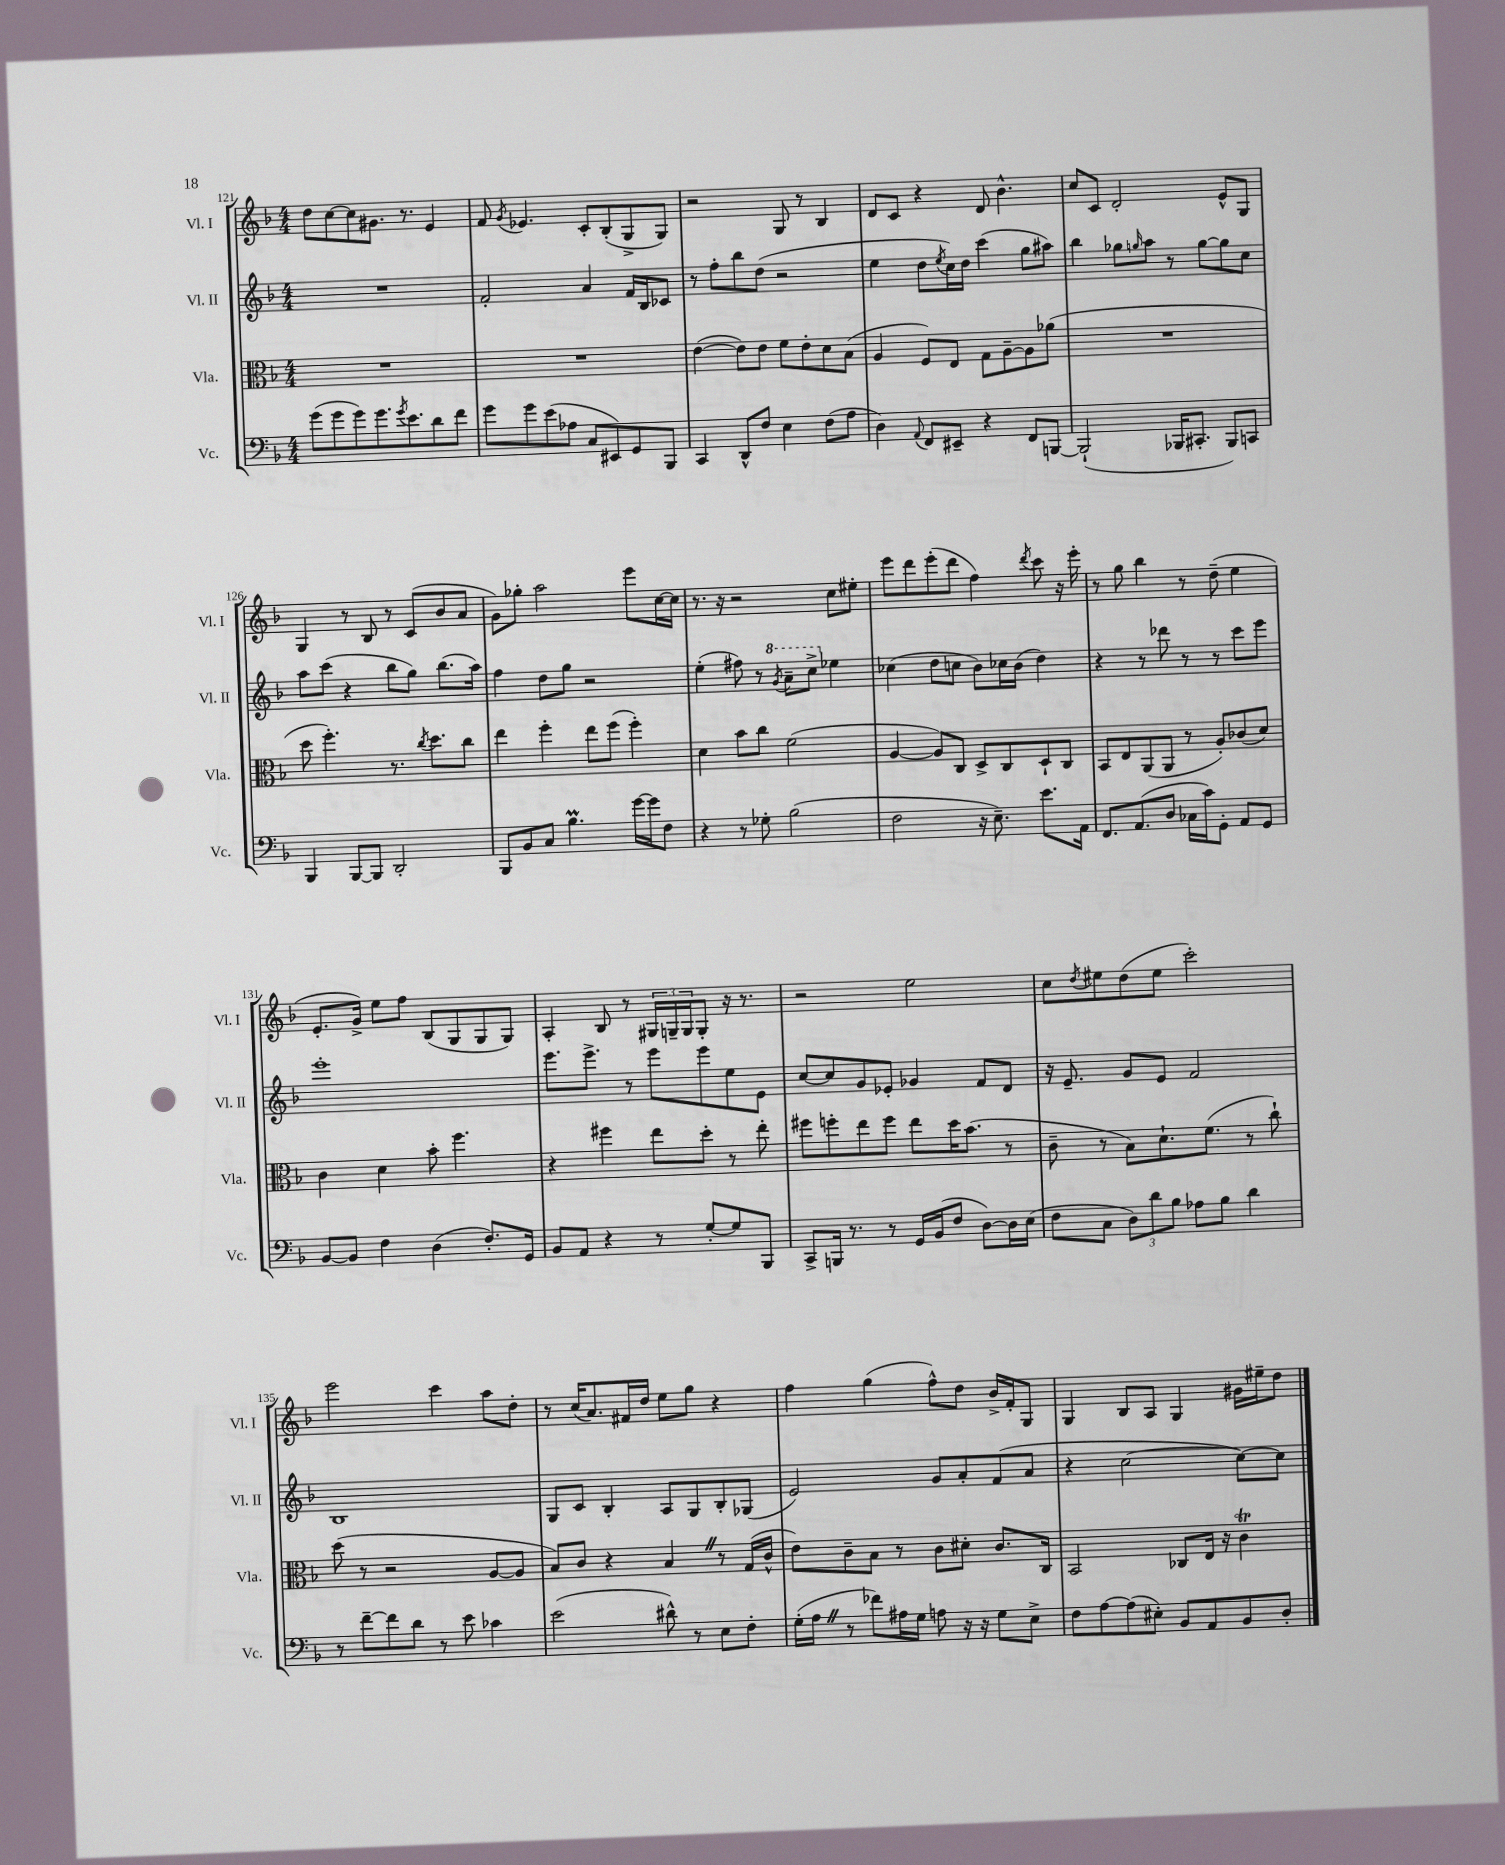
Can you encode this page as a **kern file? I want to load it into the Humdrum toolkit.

**kern	**kern	**kern	**kern
*staff4	*staff3	*staff2	*staff1
*clefF4	*clefC3	*clefG2	*clefG2
*k[b-]	*k[b-]	*k[b-]	*k[b-]
*M4/4	*M4/4	*M4/4	*M4/4
(8g	1r	1r	8dd
8g	.	.	[8cc
8g)	.	.	8cc]
8.g	.	.	8.g#
8qg	.	.	.
8.e	.	.	8.r
8d	.	.	4e
8f	.	.	.
=	=	=	=
8g	1r	2f'	8f
.	.	.	8qg
8g	.	.	4.e-
(8e	.	.	.
8A-	.	.	.
8C	.	4a	8c'
8EE#)	.	.	(8B-'
8GG	.	16f	8G^
.	.	16B-	.
8BBB-	.	8c-	8G)
=	=	=	=
4CC	([4e	8r	2r
.	.	8ff'	.
8DD^^	8e])	8bb-	.
8F	8e	(8dd	.
4E	8f	2r	8G
.	8e'	.	8r
(8F	8d	.	4B-
8A	(8B-	.	.
=	=	=	=
4D)	4A	4ee	8d
.	.	.	8c
8qqAA	.	.	.
8FF	8F)	8dd	4r
.	.	8qee	.
8EE#~	8E	16cc)	.
.	.	16dd	.
4r	8G	(4ccc	8d
.	[8A~	.	4.b-^^
8FF	8A]	8gg	.
[8BBB	(8a-	8aa#)	.
=	=	=	=
(2BBB`]	1r	4bb-	8cc
.	.	.	8c
.	.	8gg-	2d'
.	.	16qqgg	.
.	.	8aa	.
16BBB-	.	8r	.
8.CC#'	.	.	.
.	.	[8gg	.
8BBB-)	.	8gg]	8e^^
8CC	.	8cc	8G
=	=	=	=
4BBB-	8dd	8aa	4G
.	4.ff')	(8ccc	.
[8BBB-	.	4r	8r
8BBB-]	.	.	8B-
2DD'	8.r	8bb-	8r
.	.	8gg)	(8c
.	8qcc	.	.
.	8.dd	.	.
.	.	(8.bb-	8b-
.	8cc	.	8a
.	.	16aa)	.
=	=	=	=
8BBB-	4ee	4ff	8g)
8BB-	.	.	8gg-'
8C	4ff'	8dd	2aa
4.B-	.	8gg	.
.	8ee	2r	.
.	(8ff	.	.
[16g	4ff')	.	8eee
16g]	.	.	.
8F	.	.	[16cc
.	.	.	16cc]
=	=	=	=
4r	4d	(4ee'	8.r
.	.	.	16r
8r	8b-	8ff#)	2r
8G-'	8cc	8r	.
.	.	8qgg	.
(2B-	(2f	8aa~	.
.	.	8ccc^	.
.	.	4ee-	8cc
.	.	.	8ee#'
=	=	=	=
2F	[4A	(4cc-	8eee
.	.	.	8ddd
.	8A])	8dd	(8eee'
.	8C	8cc	8ddd
16r	8D^	8b-)	4ff)
8.E~)	.	.	.
.	8C	16cc-	.
.	.	(16b-	.
.	.	.	8qddd
8.e	8D`	4dd)	8ccc
.	8C	.	16r
16AA	.	.	16eee'
=	=	=	=
8.FF	8BB-	4r	8r
.	8E	.	8gg
(8.AA	.	.	.
.	(8AA	8r	4bb-
8D	8AA	8ddd-	.
16C-	8r	8r	8r
16c)	.	.	.
8GG'	8A')	8r	(8dd~
8AA	(8c-	8ccc	4ee
8GG	8d)	8eee	.
=	=	=	=
[8BB-	4c	1eee'	8.e'
8BB-]	.	.	.
.	.	.	16g^)
4F	4d	.	8ee
.	.	.	8ff
(4D	8b-'	.	(8B-
.	4.ff	.	8G
8.F')	.	.	8G
.	.	.	8G)
16GG	.	.	.
=	=	=	=
8BB-	4r	8.eee	4A'
8AA	.	.	.
.	.	8.eee^	.
4r	4ff#	.	8B-
.	.	8r	8r
8r	8ee	8eee	24G#
.	.	.	24G~
.	.	.	24G
[8G'	8dd'	8eee	8G'
8G]	8r	8ee	16r
.	.	.	8.r
8BBB-	8ee'	8e	.
=	=	=	=
8CC^	8ff#	[8cc	2r
16BBB	8ff'	8cc]	.
8.r	.	.	.
.	8ee	8g	.
8r	8ff	8e-'	.
16GG	8ee	4g-	2ee
(16BB-	.	.	.
8F	16dd	.	.
.	(8.b-	.	.
[8D)	.	8f	.
16D]	8r	8d	.
(16E	.	.	.
=	=	=	=
8F	8c~	16r	8cc
.	.	8.e~	.
.	.	.	8qdd
8C	8r	.	8ee#
12D)	8B-)	8g	(8dd
12d	.	.	.
.	8.d`	8e	8ee#
12B-	.	.	.
8A-	.	2f	2ccc')
.	(8.f	.	.
8B-	.	.	.
4d	8r	.	.
.	8cc`)	.	.
=	=	=	=
8r	(8dd	1B-	2eee
[8f~	8r	.	.
8f]	2r	.	.
8d	.	.	.
8r	.	.	4ccc
8e	.	.	.
4c-	[8A	.	8aa
.	8A]	.	8dd'
=	=	=	=
(2e	8B-)	8G	8r
.	8c	8c	(16cc
.	.	.	8.a)
.	4r	4B-'	.
.	.	.	16f#
.	.	.	16dd
8d#^^)	4B-	8A	8ee
8r	.	8G	8gg
8E	8r	8B-'	4r
8F'	(16G	(8G-	.
.	16c^^	.	.
=	=	=	=
(16G'	8e)	2e)	4ff
16A	.	.	.
8r	8c~	.	.
8f-)	8B-	.	(4gg
16A#	8r	.	.
16G	.	.	.
8A	8c	8g	8ff^^)
16r	8d#'	8a'	8dd
16r	.	.	.
8G	8.c	(8f	16b-^
.	.	.	16f'
8E^	.	8a	8G
.	16C	.	.
=	=	=	=
8F	2BB-	4r	4G
[8A	.	.	.
(8A]	.	[2cc	8B-
8E#')	.	.	8A
8BB-	8C-	.	4G
8AA	16E	.	.
.	16r	.	.
8BB-	4c	8cc_)	16g#
.	.	.	16ee#~
8D'	.	8cc]	8dd
==	==	==	==
*-	*-	*-	*-
